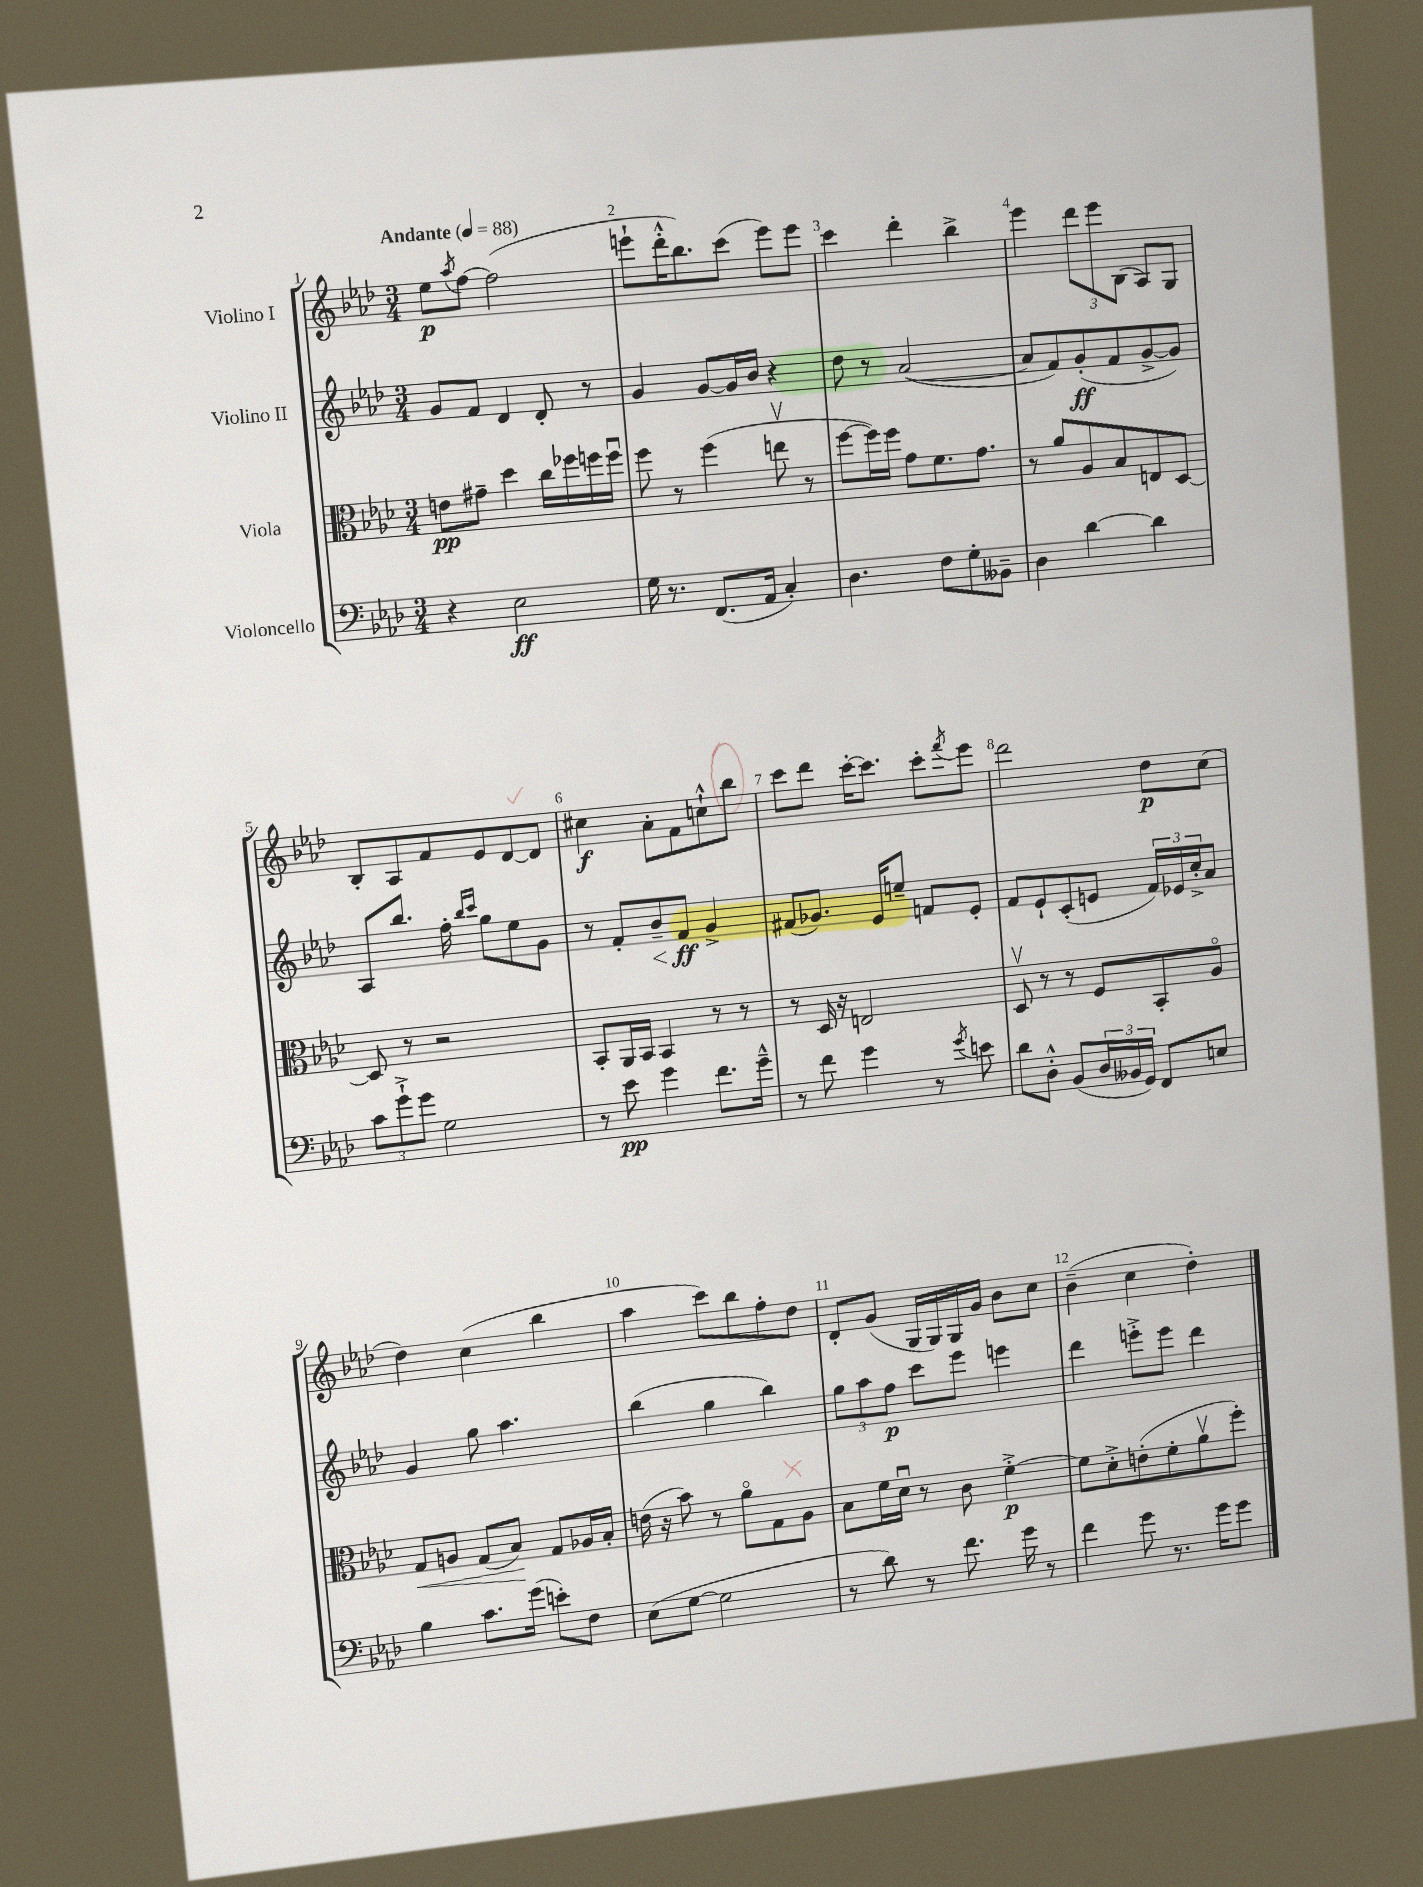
<<
\new StaffGroup <<
\new Staff = "s0" \with { instrumentName = "Violino I" } {
    \clef treble \key aes \major \numericTimeSignature \time 3/4 \tempo "Andante" 4 = 88
    ees''8\p \acciaccatura { aes''8 } f''8~ f''2( |
    e'''8-! des'''16-.-^ bes''8.) c'''8( e'''8) e'''8 |
    c'''4 des'''4-. bes''4-> |
    ees'''4 \tuplet 3/2 { des'''8 ees'''8 bes8( } aes8) g8 |
    bes8-. aes8 f'8 ees'8 des'8~ des'8 |
    cis''4\f aes'8-. f'8 c''8-!-^ bes''8 |
    c'''8 des'''8 c'''16~-. c'''8. c'''8-. \acciaccatura { f'''8 } ees'''8 |
    des'''2 des''8\p c''8( |
    des''4) c''4( bes''4 |
    aes''4 c'''8) bes''8 f''8-. des''8 |
    des'8-. g'8( g16 g16) g16 g'16 bes'8 c''8 |
    bes'4--( c''4 des''4-.) \bar "|." |
}
\new Staff = "s1" \with { instrumentName = "Violino II" } {
    \clef treble \key aes \major \numericTimeSignature \time 3/4
    g'8 f'8 des'4 des'8-. r8 |
    g'4 g'8~ g'16 bes'16 r4 |
    des''8 r8 aes'2~( |
    aes'8 f'8) g'8-.\ff( f'8 g'8~-> g'8) |
    aes8 bes''8. f''16-. \grace { bes''16 c'''16 } g''8 ees''8 g'8 |
    r8 f'8-. bes'8--\< f'8\ff\! g'4-> |
    fis'8( ges'8.) ees'16 e''8-- f'8 ees'8-. |
    f'8 ees'8-! c'8-.( e'8 \tuplet 3/2 { f'16) ees'16 c''16-.-> } aes'8 |
    g'4 g''8 aes''4. |
    bes''4( g''4 bes''4) |
    \tuplet 3/2 { g''8 aes''8 f''8\p } c'''8 ees'''8 e'''4 |
    des'''4 e'''8-.-> e'''8 des'''4 \bar "|." |
}
\new Staff = "s2" \with { instrumentName = "Viola" } {
    \clef alto \key aes \major \numericTimeSignature \time 3/4
    e'8\pp gis'8-- des''4 c''16 fes''16 f''16 f''16\downbow |
    f''8 r8 f''4( e''8\upbow r8 |
    f''8~ f''16) f''16 g'8 f'8. g'8. |
    r8 aes'8 aes8 bes8 e8 des8~ |
    des8 r8 r2 |
    bes,8-. aes,16 bes,16 bes,4 r8 r8 |
    r8 des16 r16 e2 |
    des8\upbow r8 r8 f8 bes,8-. aes8\flageolet |
    g8\< a8 g8( bes8\!) g8 aes16 bes16-. |
    e'16( r16 bes'8) r8 aes'8\flageolet g8 aes8 |
    bes8 f'16 des'16\downbow r8 c'8 f'4~-.->\p |
    f'8 des'8-.-> e'8-.( f'8-. aes'8\upbow f''8-.) \bar "|." |
}
\new Staff = "s3" \with { instrumentName = "Violoncello" } {
    \clef bass \key aes \major \numericTimeSignature \time 3/4
    r4 ees2\ff |
    g16 r8. f,8.( aes,16 c4-.) |
    des4. f8 g8-. beses,8-- |
    des4 des'4~ des'4 |
    \tuplet 3/2 { c'8 g'8-!-> g'8 } g2 |
    r8 ees'8\pp g'4 f'8. g'16---^ |
    r8 f'8 g'4 r8 \acciaccatura { g'8 } e'8 |
    des'8 des8-.-^ bes,8( \tuplet 3/2 { des16 beses,16 g,16) } f,8 e8 |
    bes4 c'8. g'16( e'8-.) f8 |
    ees8( g8~ g2 |
    r8 des'8) r8 f'8. g'16 r8 |
    f'4 g'8 r8. g'16 g'8 \bar "|." |
}
>>
>>
\layout { \context { \Score \override BarNumber.break-visibility = ##(#f #t #t) barNumberVisibility = #all-bar-numbers-visible } }
